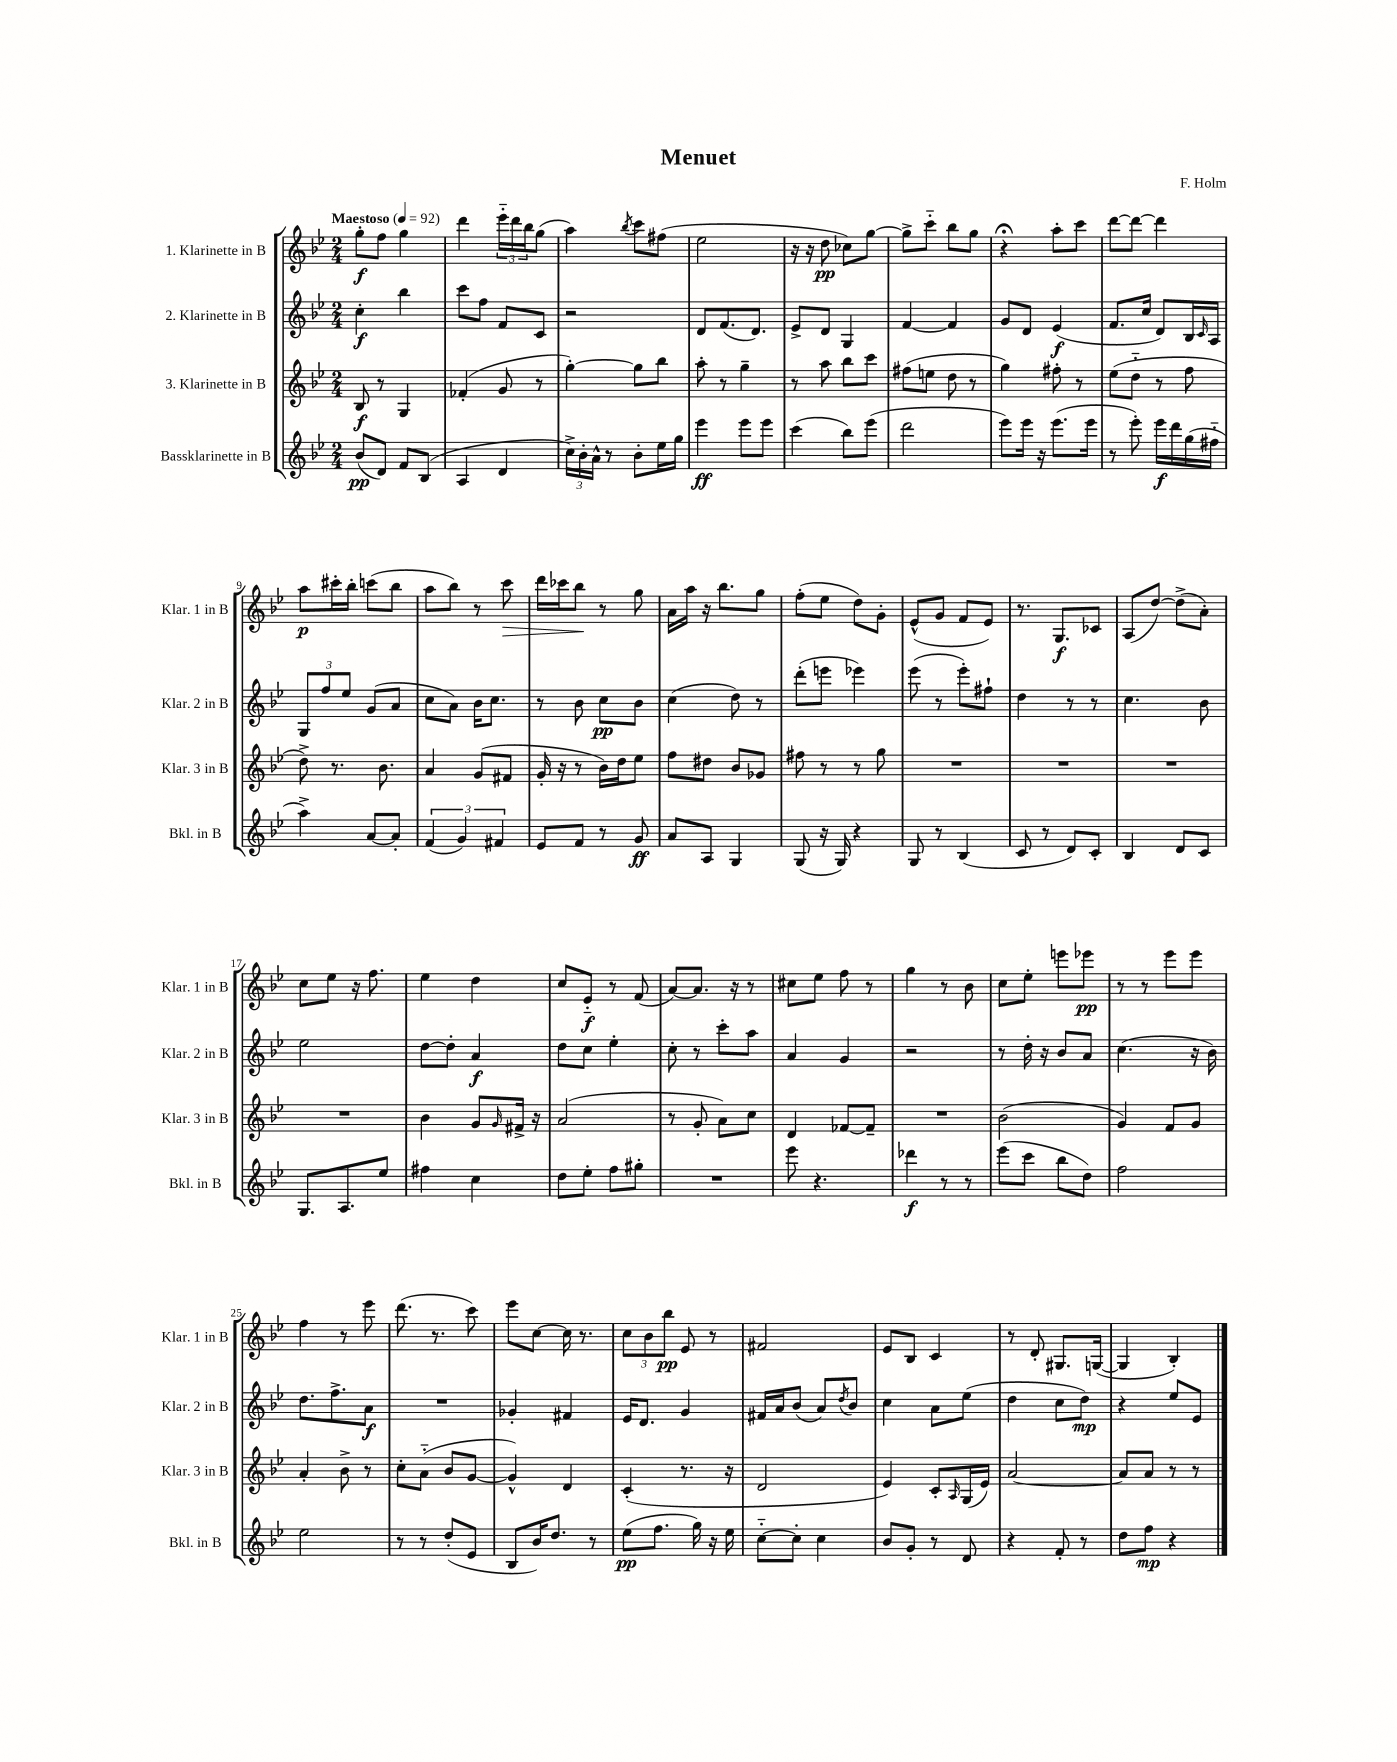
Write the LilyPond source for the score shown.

\header { title = "Menuet" composer = "F. Holm" }
<<
\new StaffGroup <<
\new Staff = "s0" \with { instrumentName = "1. Klarinette in B" shortInstrumentName = "Klar. 1 in B" } {
    \clef treble \key bes \major \numericTimeSignature \time 2/4 \tempo "Maestoso" 4 = 92
    g''8-.\f f''8 g''4 |
    d'''4 \tuplet 3/2 { ees'''16-_ d'''16 bes''16 } g''8( |
    a''4) \acciaccatura { bes''8 } c'''8 fis''8( |
    ees''2 |
    r16 r16 d''8\pp ces''8) g''8~ |
    g''8-> c'''8-_ bes''8 g''8 |
    r4\fermata a''8-. c'''8 |
    d'''8~ d'''8~ d'''4 |
    a''8\p cis'''16-. bes''16-. c'''8( bes''8 |
    a''8 bes''8) r8 c'''8\> |
    d'''16 ces'''16 bes''8\! r8 g''8 |
    a'16 a''16 r16 bes''8. g''8 |
    f''8-.( ees''8 d''8) g'8-. |
    ees'8-^( g'8 f'8 ees'8) |
    r8. g8.\f ces'8 |
    a8( d''8~) d''8->( a'8-.) |
    c''8 ees''8 r16 f''8. |
    ees''4 d''4 |
    c''8 ees'8-_\f r8 f'8( |
    a'8~) a'8. r16 r8 |
    cis''8 ees''8 f''8 r8 |
    g''4 r8 bes'8 |
    c''8 ees''8-. e'''8 ees'''8\pp |
    r8 r8 ees'''8 ees'''8 |
    f''4 r8 ees'''8 |
    d'''8.( r8. c'''8) |
    ees'''8 c''8~ c''16 r8. |
    \tuplet 3/2 { c''8 bes'8 bes''8\pp } ees'8 r8 |
    fis'2 |
    ees'8 bes8 c'4 |
    r8 d'8-. gis8. g16~( |
    g4 bes4-.) \bar "|." |
}
\new Staff = "s1" \with { instrumentName = "2. Klarinette in B" shortInstrumentName = "Klar. 2 in B" } {
    \clef treble \key bes \major \numericTimeSignature \time 2/4
    c''4-.\f bes''4 |
    c'''8 f''8 f'8 c'8 |
    r2 |
    d'8 f'8.( d'8.) |
    ees'8-> d'8 g4 |
    f'4~ f'4 |
    g'8 d'8 ees'4\f( |
    f'8. c''16 d'8) bes16 \grace { c'16 } a16 |
    \tuplet 3/2 { g8 f''8 ees''8 } g'8( a'8 |
    c''8 a'8) bes'16 c''8. |
    r8 bes'8 c''8\pp bes'8 |
    c''4( d''8) r8 |
    d'''8-.( e'''8 ees'''4) |
    ees'''8( r8 ees'''8-.) fis''8-! |
    d''4 r8 r8 |
    c''4. bes'8 |
    ees''2 |
    d''8~ d''8-. a'4\f |
    d''8 c''8 ees''4-. |
    c''8-. r8 c'''8-. a''8 |
    a'4 g'4 |
    r2 |
    r8 d''16-. r16 bes'8 a'8 |
    c''4.( r16 bes'16) |
    d''8. f''8.-> a'8\f |
    R2 |
    ges'4-. fis'4 |
    ees'16 d'8. g'4 |
    fis'16 a'16 bes'8( a'8) \acciaccatura { d''8 } bes'8 |
    c''4 a'8 ees''8( |
    d''4 c''8 d''8\mp) |
    r4 ees''8 ees'8 \bar "|." |
}
\new Staff = "s2" \with { instrumentName = "3. Klarinette in B" shortInstrumentName = "Klar. 3 in B" } {
    \clef treble \key bes \major \numericTimeSignature \time 2/4
    bes8\f r8 g4 |
    fes'4-.( g'8 r8 |
    g''4~-.) g''8 bes''8 |
    a''8-. r8 g''4-- |
    r8 a''8 bes''8 c'''8 |
    fis''8( e''8 d''8 r8 |
    g''4) fis''8-. r8 |
    ees''8( d''8-_ r8 f''8 |
    d''8->) r8. bes'8. |
    a'4 g'8( fis'8 |
    g'16-. r16 r8 bes'16) d''16 ees''8 |
    f''8 dis''8 bes'8 ges'8 |
    fis''8 r8 r8 g''8 |
    R2 |
    R2 |
    R2 |
    R2 |
    bes'4 g'8 \grace { g'16 } fis'16-> r16 |
    a'2( |
    r8 g'8-. a'8) c''8 |
    d'4 fes'8~ fes'8-- |
    R2 |
    bes'2( |
    g'4) f'8 g'8 |
    a'4-. bes'8-> r8 |
    c''8-. a'8-_( bes'8 g'8~ |
    g'4-^) d'4 |
    c'4-.( r8. r16 |
    d'2 |
    ees'4) c'8-. \grace { a16 } g16( ees'16) |
    a'2~ |
    a'8 a'8 r8 r8 \bar "|." |
}
\new Staff = "s3" \with { instrumentName = "Bassklarinette in B" shortInstrumentName = "Bkl. in B" } {
    \clef treble \key bes \major \numericTimeSignature \time 2/4
    bes'8\pp( d'8) f'8 bes8( |
    a4 d'4 |
    \tuplet 3/2 { c''16->) bes'16-. a'16-^ } r8 bes'8-. ees''16 g''16 |
    ees'''4\ff ees'''8 ees'''8 |
    c'''4( bes''8) ees'''8( |
    d'''2 |
    ees'''8) ees'''16 r16 ees'''8.( ees'''16 |
    r8 ees'''8-.) ees'''16\f d'''16 g''16( fis''16-_ |
    a''4->) a'8~ a'8-. |
    \tuplet 3/2 { f'4( g'4) fis'4 } |
    ees'8 f'8 r8 g'8\ff |
    a'8 a8 g4 |
    g8( r16 g16) r4 |
    g8 r8 bes4( |
    c'8 r8 d'8) c'8-. |
    bes4 d'8 c'8 |
    g8. a8. ees''8 |
    fis''4 c''4 |
    d''8 ees''8-. f''8 gis''8-. |
    R2 |
    ees'''8 r4. |
    des'''4\f r8 r8 |
    ees'''8( c'''8 bes''8 d''8) |
    f''2 |
    ees''2 |
    r8 r8 d''8-.( ees'8 |
    bes8 bes'16) d''8. r8 |
    ees''8\pp( f''8. g''16) r16 ees''16 |
    c''8~-_ c''8-. c''4 |
    bes'8 g'8-. r8 d'8 |
    r4 f'8-. r8 |
    d''8 f''8\mp r4 \bar "|." |
}
>>
>>
